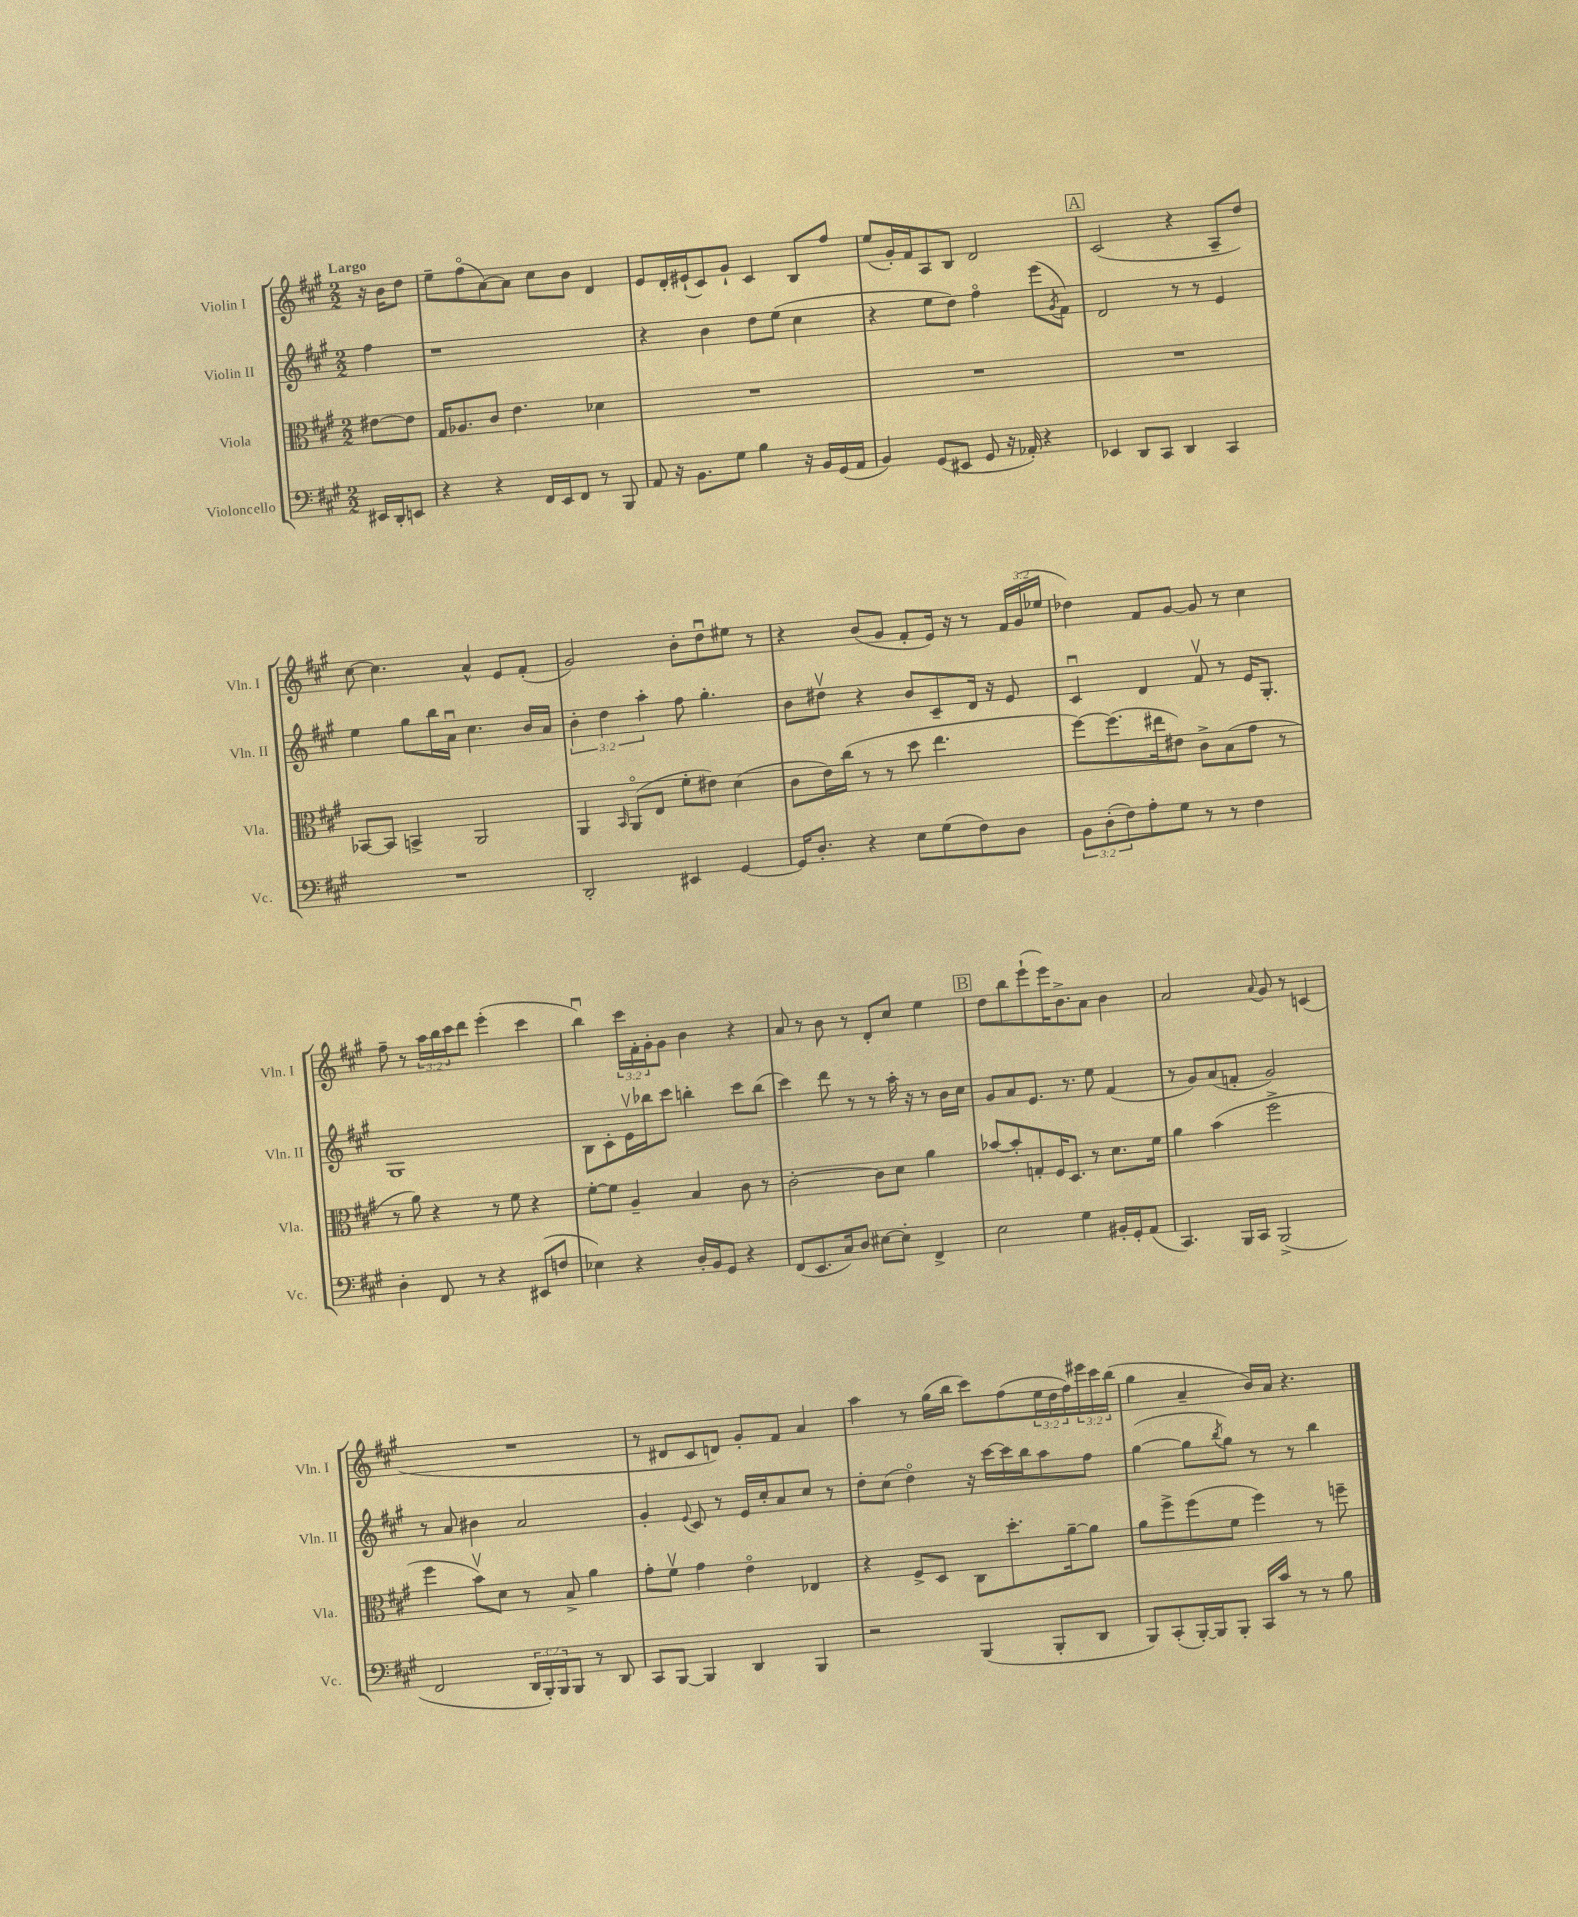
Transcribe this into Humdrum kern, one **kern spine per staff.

**kern	**kern	**kern	**kern
*staff4	*staff3	*staff2	*staff1
*clefF4	*clefC3	*clefG2	*clefG2
*k[f#c#g#]	*k[f#c#g#]	*k[f#c#g#]	*k[f#c#g#]
*M2/2	*M2/2	*M2/2	*M2/2
16EE#	[8e#	4ff#	16r
16DD'	.	.	16b
8EE	8e#]	.	8dd
=	=	=	=
4r	16G#	1r	8ee~
.	8.A-	.	.
.	.	.	(8ff#o
4r	8c#	.	[8a)
.	4.e	.	8a]
16FF#	.	.	8cc#
16EE	.	.	.
8FF#	.	.	8b
8r	4d-	.	4d
8BBB	.	.	.
=	=	=	=
8AA	1r	4r	8e
16r	.	.	16d'
8.BB	.	.	(16e#`
.	.	4b	8c#)
8G#	.	.	8g#`
4B	.	8dd	4c#
.	.	(8ee	.
16r	.	4cc#	8B
16BB	.	.	.
(16GG#	.	.	8ff#
16AA	.	.	.
=	=	=	=
4BB)	1r	4r	(8ee
.	.	.	16g#')
.	.	.	16f#
(8GG#	.	8ee	8A
8EE#	.	8dd)	8B
8GG#	.	4ff#o	2d
16r	.	.	.
16AA-')	.	.	.
4r	.	(8eee	.
.	.	8qg#	.
.	.	8f#)	.
=	=	=	=
4EE-	1r	2d	(2c#
8DD	.	.	.
8CC#	.	.	.
4DD	.	8r	4r
.	.	8r	.
4CC#	.	4e	8A~
.	.	.	8dd)
=	=	=	=
1r	[8BB-	4ee	[8cc#
.	8BB-]	.	4.cc#]
.	4BB^	8gg#	.
.	.	16bb	.
.	.	16au	.
.	2AA	4.cc#	4a^^
.	.	.	8e
.	.	16b	(8f#'
.	.	16a	.
=	=	=	=
2DD'	4AA	6b'	2g#)
.	.	6dd	.
.	16qqBB	.	.
.	(8AAo	.	.
.	.	6aa'	.
.	8E	.	.
4EE#	8f#'	8ff#	8b'
.	8e#)	4.gg#'	8ddu
[4GG#	(4d	.	8ee#
.	.	.	8r
=	=	=	=
16GG#]	8c#	8b	4r
8.D'	.	.	.
.	16e)	8dd#v	.
.	(16cc#	.	.
4r	8r	4r	(8b
.	8r	.	8g#
8E	8dd	8b	8f#'
(8G#	4.ee	8c#~	16e)
.	.	.	16r
8F#)	.	16d	8r
.	.	16r	.
8D	.	8e	24f#
.	.	.	(24g#
.	.	.	24ee-
=	=	=	=
12BB	[8ff#)	4c#u	4dd-)
(12D'	.	.	.
.	(8.ff#]	.	.
12F#)	.	.	.
8A'	.	4d	8f#
.	16ee#	.	.
8G#	8e#)	.	[8g#
8r	8c#^	8f#v	8g#]
8r	(8B	8r	8r
4F#	8g#	16e	4cc#
.	.	8.G#'	.
.	8r	.	.
=	=	=	=
4D'	8r	1G#	8ff#~
.	8a)	.	8r
8FF#	4r	.	24aa
.	.	.	24bb
.	.	.	24ccc#
8r	.	.	8ddd
4r	8r	.	(4eee'
.	8f#	.	.
(8EE#	4r	.	4ccc#
8F	.	.	.
=	=	=	=
4E-)	[8f#'	8B	4bbu)
.	8f#]	8c#'	.
4r	4A~	16ev	24ccc#
.	.	.	24f#'
.	.	16bb-	.
.	.	.	24g#'
.	.	8ccc#	8g#
16D'	4B	4bb'	4b
16BB	.	.	.
8GG#	.	.	.
4r	8c#	8ccc#	4r
.	8r	(8bb	.
=	=	=	=
(8FF#	[2c#'	4ccc#)	8a
8.EE	.	.	8r
.	.	8ddd	8b
16C#)	.	.	.
8D	.	8r	8r
[8E#	8c#]	8r	8d'
8E#']	8d	16aa'	8cc#
.	.	16r	.
4FF#^	4a	8r	4ee
.	.	16b	.
.	.	16cc#	.
=	=	=	=
2E	[8b-	8g#	8dd
.	8b-']	8a	8bb
.	8G'	8.e	(8eee`
.	16F#	.	16eee)
.	8.D	8.r	8.b^
4G#	.	.	.
.	8r	8ee	8a
16BB#'	8.d	(4f#	4b
16GG#'	.	.	.
(8AA	.	.	.
.	16f#	.	.
=	=	=	=
4.CC#)	4a	8r	2a
.	.	8g#)	.
.	(4b	(8a	.
16BBB	.	8f'	.
16CC#	.	.	.
.	.	.	8qqa
(2BBB^	2ff#^	2g#)	8g#
.	.	.	8r
.	.	.	(4c
=	=	=	=
2FF#	4ff#	8r	1r
.	.	8a	.
.	8bv)	4b#	.
.	8d	.	.
24DD	8r	2a	.
24BBB')	.	.	.
24BBB	.	.	.
8BBB	8B^	.	.
8r	4a	.	.
8DD	.	.	.
=	=	=	=
8CC#	8g#'	4g#'	8r
[8BBB	8f#v	.	8d#
.	.	8qqe	.
4BBB]	4g#	8c#	8c#
.	.	8r	8d)
4DD	4eo	16e	8g#'
.	.	16cc#'	.
.	.	8a	8f#
4BBB	4E-	8cc#	4a
.	.	8r	.
=	=	=	=
2r	4r	8dd'	4aa
.	.	(8cc#	.
.	8F#^	4ddo)	8r
.	8D	.	(16gg#
.	.	.	16bb
(4BBB	8C#	16r	8ccc#)
.	.	[16ccc#	.
.	8.dd'	16ccc#]	(8ff#
.	.	16bb	.
8BBB'	.	8aa	24ee
.	.	.	24dd
.	[16a~	.	.
.	.	.	24ff#)
8DD	8a]	8ff#	24eee#
.	.	.	24ccc#
.	.	.	(24bb
=	=	=	=
8BBB)	8a	([4gg#	4gg#
(8CC#'	8ff#^	.	.
[16BBB')	(8ff#	8gg#]	4a~
16BBB]	.	.	.
.	.	8qbb	.
8BBB'	8f#	8gg#)	.
16CC#	4ff#)	8r	16b)
16c#	.	.	16a
8r	.	8r	4.r
8r	8r	4bb	.
8B	8ff~	.	.
==	==	==	==
*-	*-	*-	*-
